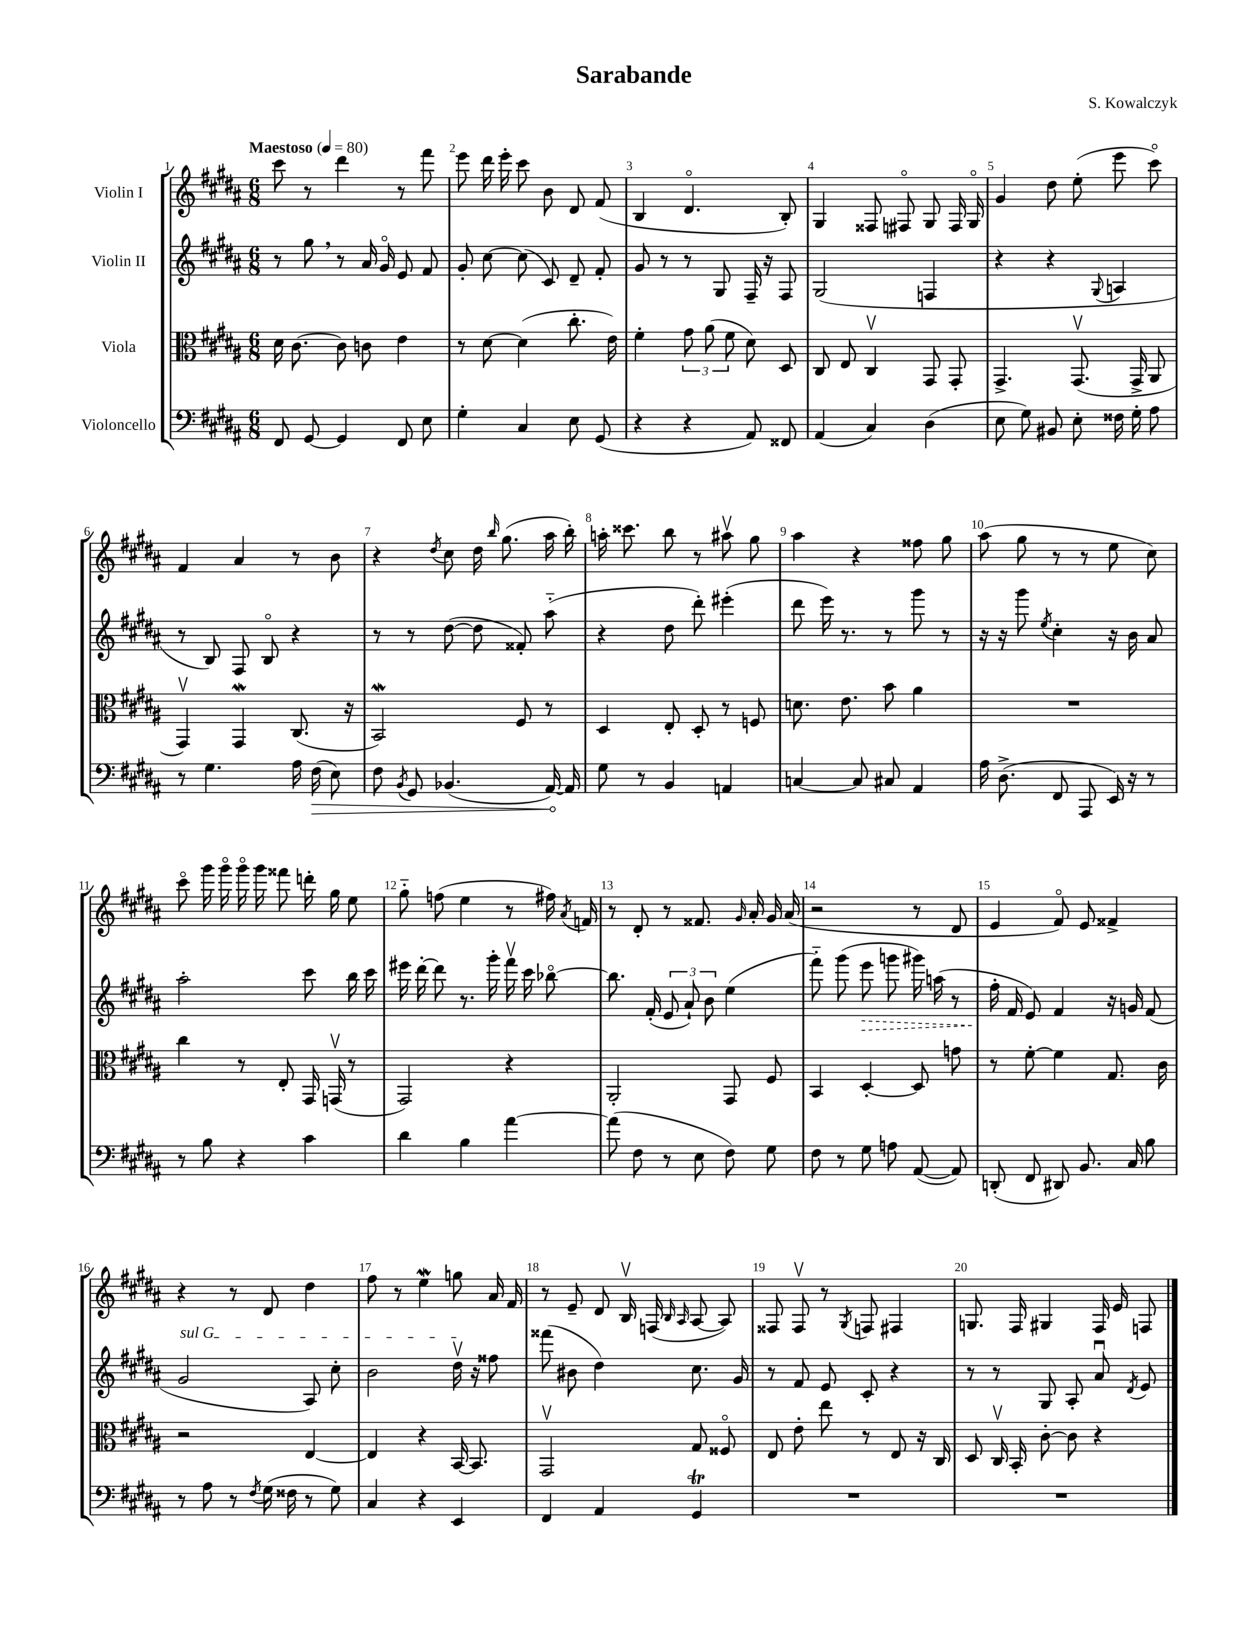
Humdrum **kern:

**kern	**kern	**kern	**kern
*staff4	*staff3	*staff2	*staff1
*clefF4	*clefC3	*clefG2	*clefG2
*k[f#c#g#d#a#]	*k[f#c#g#d#a#]	*k[f#c#g#d#a#]	*k[f#c#g#d#a#]
*M6/8	*M6/8	*M6/8	*M6/8
*MM80	*MM80	*MM80	*MM80
8FF#	16d#	8r	8ccc#
.	[8.c#	.	.
[8GG#	.	8gg#	8r
4GG#]	8c#]	8r	4ddd#
.	8c	16a#	.
.	.	16g#o	.
8FF#	4e	8e	8r
8E	.	8f#	8fff#
=	=	=	=
4G#'	8r	8g#'	8eee
.	[8d#	[8cc#	16ddd#
.	.	.	16eee'
4C#	(4d#]	(8cc#]	8ccc#
.	.	8c#)	8b
8E	8.cc#'	8d#~	8d#
(8GG#	.	8f#'	(8f#
.	16e)	.	.
=	=	=	=
4r	4f#'	8g#	4B
.	.	8r	.
4r	12g#	8r	4.d#o
.	(12a#	.	.
.	.	8G#	.
.	12f#	.	.
8AA#)	8d#)	16F#~	.
.	.	16r	.
8FF##	8D#	8F#	8B')
=	=	=	=
(4AA#	8C#	(2G#	4G#
.	8E	.	.
4C#)	4C#v	.	8F##
.	.	.	8F#o
(4D#	8GG#	4F	8G#
.	8GG#'	.	16F#
.	.	.	16G#o
=	=	=	=
8E	4.GG#^	4r	4g#
8G#)	.	.	.
8BB#	.	4r	8dd#
8E'	(8.GG#v	.	(8ee'
.	.	8qqG#	.
16F##	.	4A	8eee
16G#'	16GG#^	.	.
8A#	8AA#	.	8ccc#o)
=	=	=	=
8r	4GG#v)	8r	4f#
4.G#	.	8B)	.
.	4GG#	8F#	4a#
.	.	8Bo	.
16A#	(8.C#	4r	8r
(16F#	.	.	.
8E)	.	.	8b
.	16r	.	.
=	=	=	=
8F#	2BB)	8r	4r
8qBB	.	.	.
8GG#	.	8r	.
.	.	.	8qdd#
(4.BB-	.	([8dd#	8cc#
.	.	8dd#]	16dd#
.	.	.	16qqbb
.	.	.	(8.gg#
.	8F#	8f##')	.
[16AA#)	8r	(8aa#'~	16aa#
16AA#]	.	.	16bb')
=	=	=	=
8G#	4D#	4r	16aa'
.	.	.	8.ccc##
8r	.	.	.
4BB	8E'	8dd#	8bb
.	8D#'	8ddd#')	8r
4AA	8r	(4eee#'	8aa#v
.	8F	.	8gg#
=	=	=	=
[4C	8.d	8ddd#	4aa#
.	.	16eee)	.
.	8.e	8.r	.
8C]	.	.	4r
8C#	8b	8r	.
4AA#	4a#	8ggg#	8ff##
.	.	8r	8gg#
=	=	=	=
16A#	2.r	16r	(8aa#
(8.D#^	.	16r	.
.	.	8ggg#	8gg#
.	.	8qee	.
8FF#	.	4cc#'	8r
8AAA#	.	.	8r
16EE)	.	16r	8ee
16r	.	16b	.
8r	.	8a#	8cc#)
=	=	=	=
8r	4cc#	2aa#'	8ccc#o
8B	.	.	16ggg#
.	.	.	16ggg#o
4r	8r	.	16ggg#o
.	.	.	16ggg#
.	8E'	.	8fff##
4c#	16GG#	8ccc#	16ddd'
.	(16GGv	.	16gg#
.	8r	16bb	8ee
.	.	16ccc#	.
=	=	=	=
4d#	2GG#)	16eee#	8gg#'~
.	.	[16ddd#'	.
.	.	8ddd#]	(8ff
4B	.	8.r	4ee
.	.	16ggg#'	.
[4a#	4r	16fff#v	8r
.	.	16ccc#	.
.	.	[8bb-o	16ff#)
.	.	.	8qa#
.	.	.	16f
=	=	=	=
(8a#]	2AA#'	8.bb-]	8r
8F#	.	.	8d#'
.	.	(16f#'	.
8r	.	12e	8r
.	.	12a#`)	.
8E	.	.	8.f##
.	.	12b	.
8F#)	8GG#	(4ee	.
.	.	.	16qqg#
.	.	.	16a#'
8G#	8F#	.	16g#
.	.	.	(16a#
=	=	=	=
8F#	4BB	8fff#'~)	2r
8r	.	(8ggg#	.
8G#	[4D#'	8eee	.
8A	.	8ggg	.
([8AA#	8D#]	16ggg#)	8r
.	.	(16aa	.
8AA#])	8g	8r	8d#
=	=	=	=
(8DD'	8r	16ff#'	4e
.	.	16f#	.
8FF#	[8f#'	8e)	.
8DD#)	4f#]	4f#	8f#o)
8.BB	.	.	8e
.	8.G#	16r	4f##^
16C#	.	16g	.
8B	.	(8f#	.
.	16c#	.	.
=	=	=	=
8r	2r	2g#	4r
8A#	.	.	.
8r	.	.	8r
8qF#	.	.	.
(16G#	.	.	8d#
16F##	.	.	.
8r	[4E	8A#)	4dd#
8G#)	.	8cc#'	.
=	=	=	=
4C#	4E]	2b	8ff#
.	.	.	8r
4r	4r	.	4ee
4EE	[16BB	16dd#v	8gg
.	8.BB]	16r	.
.	.	8ff##	16a#
.	.	.	16f#
=	=	=	=
4FF#	2GG#v	(8fff##	8r
.	.	8b#	8e~
4AA#	.	4dd#)	8d#
.	.	.	16Bv
.	.	.	(16F
.	.	.	16qqB
.	.	.	16qqA#
4GG#	8G#	8.cc#	[8A#
.	8F##o	.	8A#])
.	.	16g#	.
=	=	=	=
2.r	8E	8r	8F##
.	8e'	8f#	8F##v
.	8ee	8e	8r
.	.	.	8qG#
.	8r	8c#'	8F
.	8E	4r	4F#
.	16r	.	.
.	16C#	.	.
=	=	=	=
2.r	8D#	8r	8.G
.	16C#v	8r	.
.	16BB'	.	16F#
.	[8c#'	8G#	4G#
.	8c#]	8A#'	.
.	4r	8a#u	16F#
.	.	.	16e
.	.	8qd#	.
.	.	8e	8F
==	==	==	==
*-	*-	*-	*-
